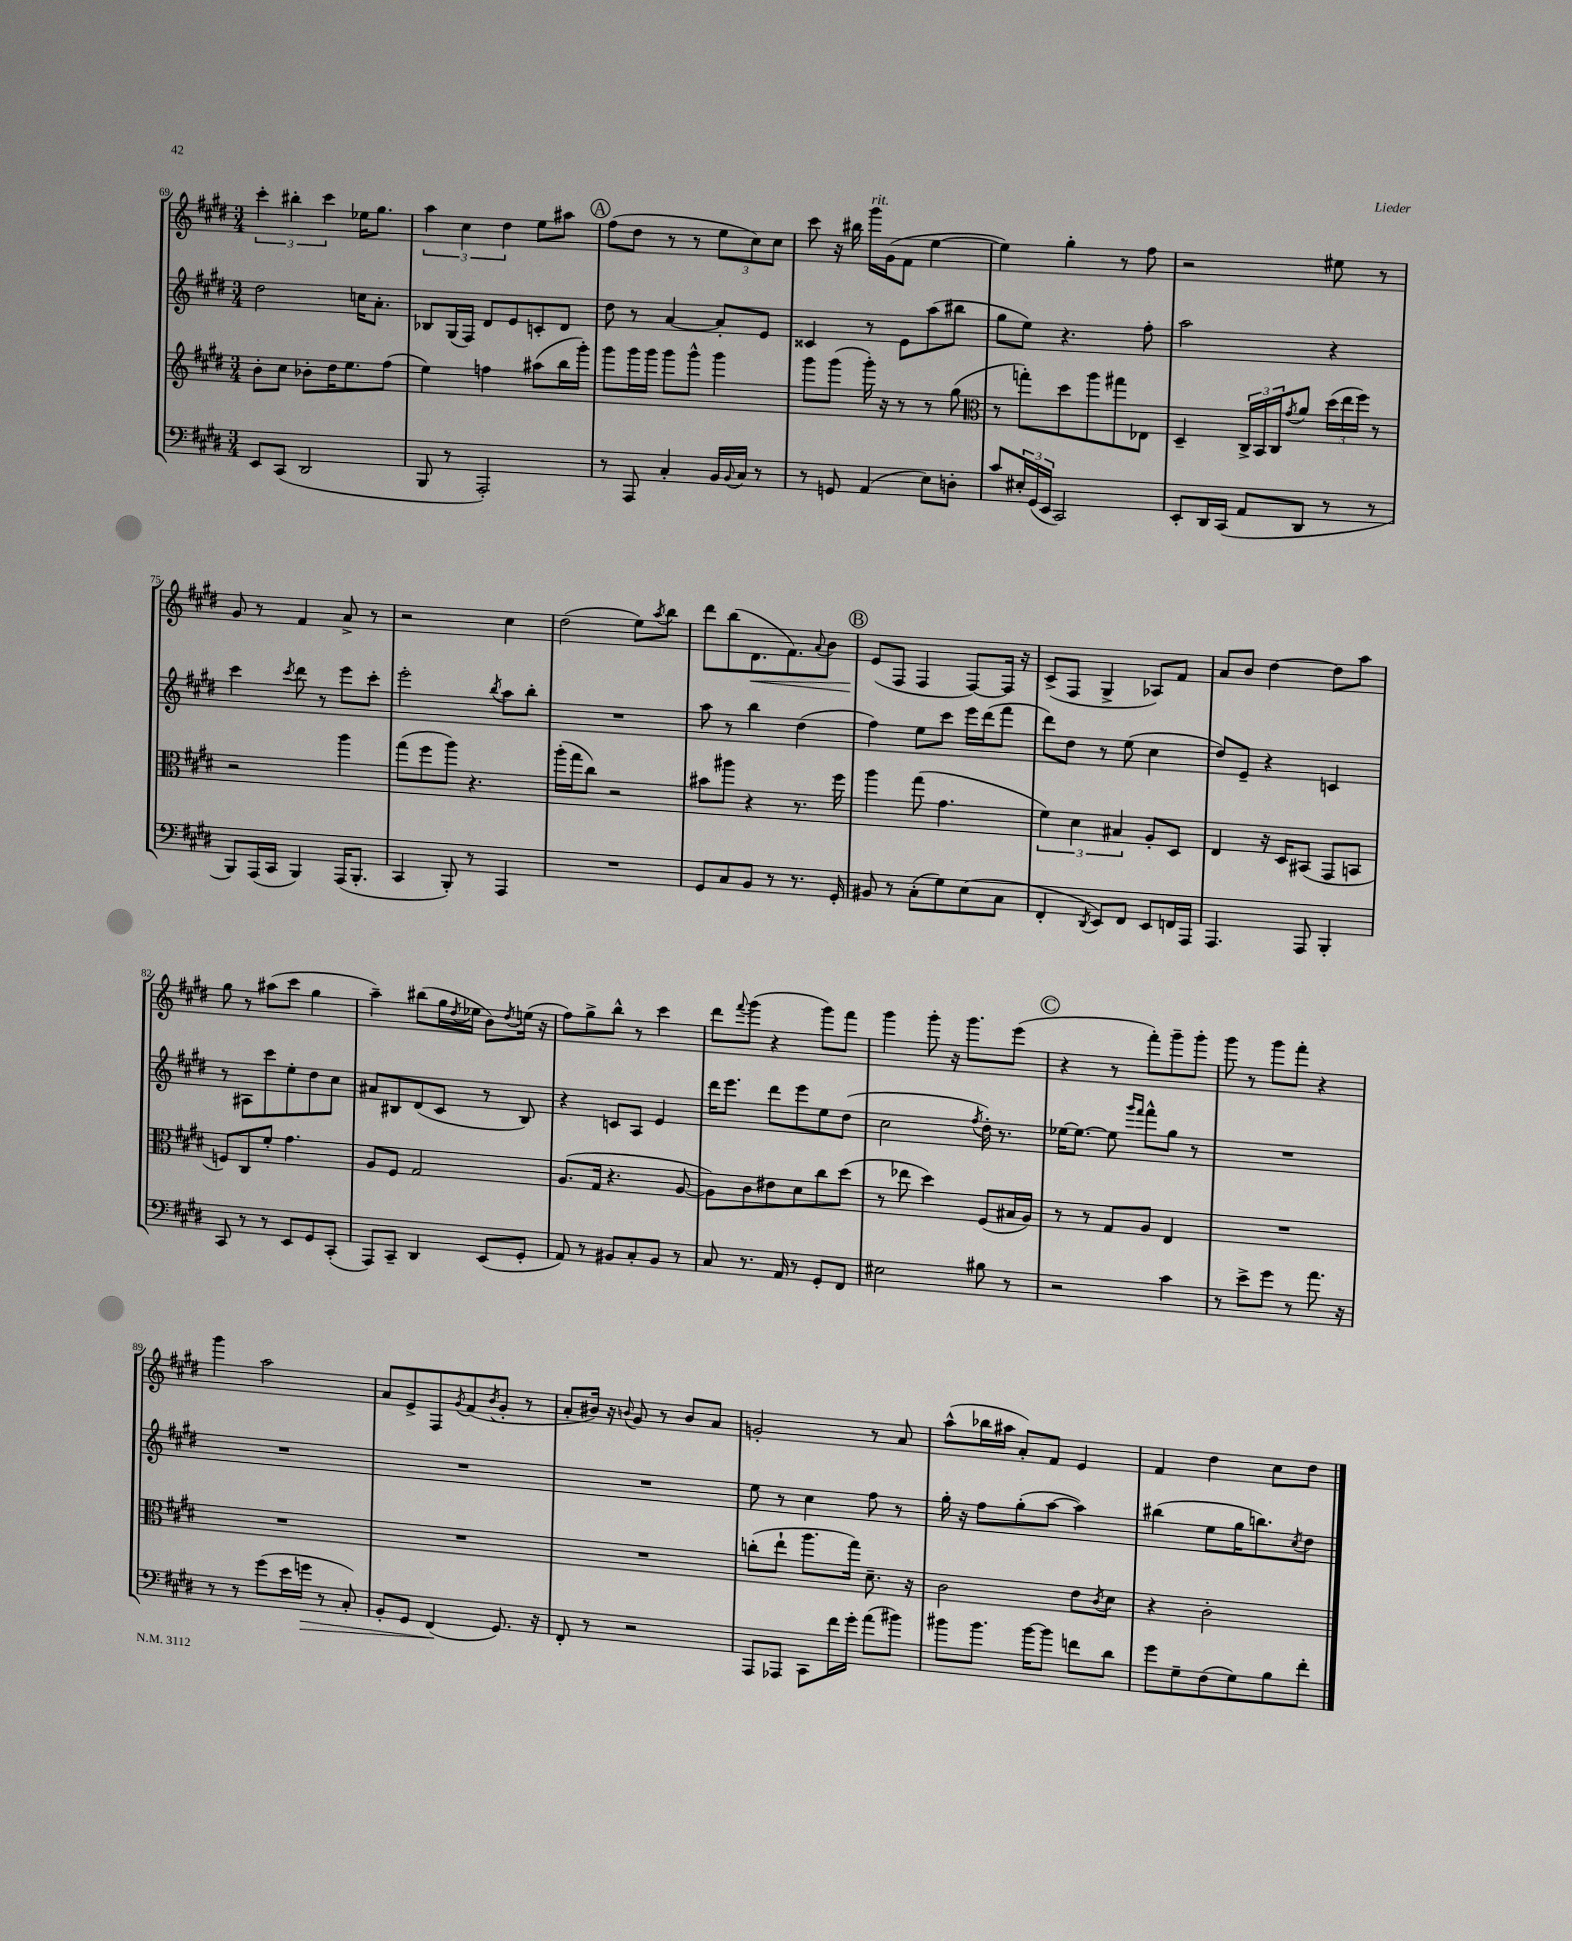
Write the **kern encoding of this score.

**kern	**dynam	**kern	**kern	**kern	**dynam
*part4	*part4	*part3	*part2	*part1	*part1
*staff4	*staff4	*staff3	*staff2	*staff1	*staff1
*clefF4	*	*clefG2	*clefG2	*clefG2	*
*k[f#c#g#d#]	*	*k[f#c#g#d#]	*k[f#c#g#d#]	*k[f#c#g#d#]	*
*M3/4	*	*M3/4	*M3/4	*M3/4	*
=69	=69	=69	=69	=69	=69
8EE/L	.	8b'\L	2dd#\	6ccc#'\	.
(8CC#/J	.	8cc#\J	.	.	.
.	.	.	.	6bb#X'\	.
2DD#/	.	8b-X'\L	.	.	.
.	.	.	.	6ccc#\	.
.	.	16dd#\K	.	.	.
.	.	8.ee\	.	.	.
.	.	.	16ccn\KL	16ee-X\KL	.
.	.	.	8.a'\J	8.gg#\J	.
.	.	(8ff#\J	.	.	.
=70	=70	=70	=70	=70	=70
8BBB/	.	4ee\)	8B-X/L	6aa\	.
8r	.	.	(16G#/L	.	.
.	.	.	.	6cc#\	.
.	.	.	16F#/JJ)	.	.
2AAA'/)	.	4ffn\	8d#/L	.	.
.	.	.	.	6dd#\	.
.	.	.	8e/	.	.
.	.	(8aa#X\L	8cn'/	8ee\L	.
.	.	16bb\L	8d#/J	8aa#X\J	.
.	.	16ggg#'\JJ)	.	.	.
!!LO:REH:place=s1:t=A
=71	=71	=71	=71	=71	=71
8r	.	8ggg#\L	8dd#\	(8ff#\L	.
8AAA/	.	16ggg#\L	8r	8dd#\J	.
.	.	16ggg#\JJ	.	.	.
4C#'/	.	8ggg#\L	[4a/	8r	.
.	.	8ggg#^^\J	.	8r	.
16BB/LL	.	4ggg#\	8a'/L]	12ee\L	.
8qqBB/	.	.	.	.	.
16C#/JJ	.	.	.	.	.
.	.	.	.	12cc#\)	.
8r	.	.	8e/J	.	.
.	.	.	.	12cc#\J	.
=72	=72	=72	=72	=72	=72
8r	.	8ggg#\L	4c##X/	8ccc#\	.
8GGn/	.	(8ggg#\J	.	16r	.
.	.	.	.	16bb#X\	.
!	!	!	!	!LO:TX:a:i:t=rit.	!
(4AA/	.	16ggg#'\)	8r	16ggg#\LL	.
.	.	16r	.	(16g#\J	.
.	.	8r	8e\L	8f#\J	.
8E\L)	.	8r	(8aa\	[4ee\	.
8Dn'\J	.	(8gg#\	8bb#X\J	.	.
=73	=73	=73	=73	=73	=73
*	*	*clefC3	*	*	*
8c#/L	.	8r	8gg#\L	4ee\])	.
24E#X'/L	.	8ggn'\L)	8ee\J)	.	.
(24GG#/	.	.	.	.	.
24EE/JJ	.	.	.	.	.
2CC#/)	.	8dd#\	4.r	4gg#'\	.
.	.	8aa\	.	.	.
.	.	8gg#X\	.	8r	.
.	.	8E-X\J	8ff#'\	8ff#\	.
=74	=74	=74	=74	=74	=74
8EE'/L	.	4D#~/	2aa\	2r	.
16DD#/L	.	.	.	.	.
(16CC#/JJ	.	.	.	.	.
8AA/L	.	24C#^/LL	.	.	.
.	.	24BB/	.	.	.
.	.	24C#/J	.	.	.
.	.	8qg#/	.	.	.
8DD#/J	.	8a/J	.	.	.
8r	.	(24dd#\LL	4r	8ee#X\	.
.	.	24ee\	.	.	.
.	.	24ff#\JJ)	.	.	.
8r	.	8r	.	8r	.
!!LO:LB:g=z
=75	=75	=75	=75	=75	=75
8BBB/L)	.	2r	4ccc#\	8g#/	.
(16AAA/L	.	.	.	8r	.
16CC#/JJ	.	.	.	.	.
.	.	.	8qccc#/	.	.
4BBB/)	.	.	8ddd#\	4f#/	.
.	.	.	8r	.	.
(16AAA/KL	.	4aa\	8eee\L	8a^/	.
8.BBB'/J	.	.	.	.	.
.	.	.	8ccc#'\J	8r	.
=76	=76	=76	=76	=76	=76
4CC#/	.	(8gg#\L	2eee'\	2r	.
.	.	8ff#\	.	.	.
8BBB'/)	.	8aa\J)	.	.	.
8r	.	4.r	.	.	.
.	.	.	8qbb/	.	.
4AAA/	.	.	8aa\L	4cc#\	.
.	.	.	8bb'\J	.	.
=77	=77	=77	=77	=77	=77
2.r	.	(16aa'\LL	2.r	(2dd#\	.
.	.	16gg#\J	.	.	.
.	.	8cc#\J)	.	.	.
.	.	2r	.	.	.
.	.	.	.	8ee\L)	.
.	.	.	.	8qaa/	.
.	.	.	.	8bb\J	.
=78	=78	=78	=78	=78	=78
8GG#/L	.	8b#X\L	8aa\	8ddd#\L	.
8C#/	.	8aa#X\J	8r	(8bb\	.
!	!	!	!	!	!LO:HP:b
8BB/J	.	4r	4bb\	8.d#\	<
8r	.	.	.	.	.
.	.	.	.	8.f#\)	.
8.r	.	8.r	(4dd#\	.	.
.	.	.	.	8qqa/	.
.	.	.	.	8b\J	.
16GG#'/	.	16ff#\	.	.	.
!!LO:REH:place=s1:t=B
=79	=79	=79	=79	=79	=79
8BB#X/	.	4aa\	4ff#\)	(8e/L	.
8r	.	.	.	8F#/J	[
(8C#'\L	.	(8gg#\	8ee\L	4F#/	.
8G#\)	.	4.g#\	8ccc#\J	.	.
(8E\	.	.	16eee\LL	[8F#/L)	.
.	.	.	(16ddd#\J	.	.
8C#\J	.	.	8fff#\J	16F#/Jk]	.
.	.	.	.	16r	.
=80	=80	=80	=80	=80	=80
4FF#'/	.	6f#\)	8ddd#\L)	(8c#^/L	.
.	.	.	8dd#\J	8F#/J	.
.	.	6d#\	.	.	.
8qDD#/	.	.	.	.	.
8EE/L)	.	.	8r	4G#^/	.
.	.	6B#X/	.	.	.
8FF#/J	.	.	(8ee\	.	.
8EE/L	.	8A'/L	4cc#\	8A-X/L)	.
16FFn/L	.	8D#/J	.	8f#/J	.
16AAA/JJ	.	.	.	.	.
=81	=81	=81	=81	=81	=81
4.AAA/	.	4E/	8dd#/L)	8a/L	.
.	.	.	8e~/J	8b/J	.
.	.	16r	4r	[4dd#\	.
.	.	16D#/KL	.	.	.
8AAA/	.	(8BB#X/J	.	.	.
4BBB'/	.	8GG#/L	4cn/	8dd#\L]	.
.	.	8BBn/J	.	8aa\J	.
!!LO:LB:g=z
=82	=82	=82	=82	=82	=82
8CC#/	.	8Fn/L)	8r	8gg#\	.
8r	.	8C#/	8A#X\L	8r	.
8r	.	8f#'/J	8ccc#\	(8aa#X\L	.
8EE/L	.	4.g#\	8ee'\	8ccc#\J	.
8GG#/	.	.	8dd#\	4gg#\	.
(8CC#'/J	.	.	8cc#\J	.	.
=83	=83	=83	=83	=83	=83
8AAA/L)	.	8A/L	8a#X/L	4aa~\)	.
8CC#~/J	.	8F#/J	8B#X/	.	.
4DD#/	.	2G#/	(8d#/	(8bb#X\L	.
.	.	.	8c#/J	16gg#\L	.
.	.	.	.	8qdd#/	.
.	.	.	.	16ee-X\JJ	.
(8EE/L	.	.	8r	8b\L)	.
.	.	.	.	8qdd#/	.
8GG#'/J	.	.	8B#/)	(16een\Jk	.
.	.	.	.	16r	.
=84	=84	=84	=84	=84	=84
8AA/)	.	(8.A/L	4r	8ff#\L)	.
8r	.	.	.	8gg#^\	.
.	.	16G#/Jk	.	.	.
8BB#X/L	.	4.r	8cn/L	8bb^^\J	.
8C#'/	.	.	8A/J	8r	.
8BB#/J	.	.	4e/	4ccc#\	.
8r	.	[8A/	.	.	.
=85	=85	=85	=85	=85	=85
8C#/	.	8A\L])	16ddd#\KL	8ddd#\L	.
.	.	.	8.eee\J	.	.
.	.	.	.	8qqfff#/	.
8.r	.	8c#\	.	(8ggg#\J	.
.	.	8e#X\	8ddd#\L	4r	.
16AA/	.	.	.	.	.
8r	.	8d#\	8eee\	.	.
8GG#'/L	.	8cc#\	8ee\	8ggg#\L)	.
8FF#/J	.	(8dd#\J	(8dd#\J	8fff#\J	.
=86	=86	=86	=86	=86	=86
2E#X\	.	8r	2cc#\	4ggg#\	.
.	.	8ee-X\	.	.	.
.	.	4dd#\)	.	8ggg#'\	.
.	.	.	.	16r	.
.	.	.	.	8.ggg#\L	.
.	.	.	8qff#/	.	.
8B#X\	.	(8F#/L	16dd#'\)	.	.
.	.	.	8.r	.	.
8r	.	16B#X/L	.	(8eee\J	.
.	.	16A/JJ)	.	.	.
!!LO:REH:place=s1:t=C
=87	=87	=87	=87	=87	=87
2r	.	8r	[16ee-X\KL	4r	.
.	.	.	8.ee-\J_	.	.
.	.	8r	.	.	.
.	.	8G#/L	8ee-\]	8r	.
.	.	.	16qqggg#/LL	.	.
.	.	.	16qqfff#/JJ	.	.
.	.	8A/J	8fff#^^\L	8fff#'\L)	.
4c#\	.	4E/	8gg#\J	8ggg#~\	.
.	.	.	8r	8ggg#'\J	.
=88	=88	=88	=88	=88	=88
8r	.	2.r	2.r	8ggg#\	.
8e^\L	.	.	.	8r	.
8g#\J	.	.	.	8ggg#\L	.
8r	.	.	.	8fff#'\J	.
8.a\	.	.	.	4r	.
16r	.	.	.	.	.
!!LO:LB:g=z
=89	=89	=89	=89	=89	=89
8r	.	2.r	2.r	4ggg#\	.
8r	.	.	.	.	.
(8g#\L	.	.	.	2aa\	.
16e\L	.	.	.	.	.
!	!LO:HP:b	!	!	!	!
16gn\JJ	>	.	.	.	.
8r	.	.	.	.	.
8C#'/)	.	.	.	.	.
=90	=90	=90	=90	=90	=90
8BB'/L	.	2.r	2.r	8a/L	.
8GG#/J	.	.	.	8e^/	.
(4FF#/	.	.	.	8F#/	.
.	.	.	.	8qg#/	.
.	.	.	.	(8f#/	.
.	.	.	.	8qb/	.
8.GG#/)	]	.	.	8g#'/J	.
.	.	.	.	8r	.
16r	.	.	.	.	.
=91	=91	=91	=91	=91	=91
8FF#'/	.	2.r	2.r	8a'/L	.
8r	.	.	.	16b#X/Jk)	.
.	.	.	.	16r	.
.	.	.	.	8qqbn/	.
2r	.	.	.	8g#/	.
.	.	.	.	8r	.
.	.	.	.	8b/L	.
.	.	.	.	8a/J	.
=92	=92	=92	=92	=92	=92
8AAA/L	.	(8ccn'\L	8ee\	2gn'/	.
8AAA-X/J	.	8ee`\J	8r	.	.
8CC#\L	.	8.aa\L	4cc#\	.	.
16f#\L	.	.	.	.	.
16g#'\JJ	.	16gg#\Jk)	.	.	.
(8a\L	.	8.d#~\	8ff#\	8r	.
8b#X\J)	.	.	8r	8a/	.
.	.	16r	.	.	.
=93	=93	=93	=93	=93	=93
8b#X\L	.	2c#\	16gg#'\	(8aa^^\L	.
.	.	.	16r	.	.
8.b#\J	.	.	8ff#\L	16bb-X\L	.
.	.	.	.	16aa#X\JJ	.
.	.	.	(8gg#'\	8a'/L)	.
[16b#\KL	.	.	.	.	.
8b#\J]	.	.	[8aa\J	8f#/J	.
8fn\L	.	8e\L	4aa\])	4e/	.
.	.	8qc#/	.	.	.
8d#\J	.	8d#\J	.	.	.
=94	=94	=94	=94	=94	=94
8g#\L	.	4r	(4bb#X\	4f#/	.
8G#~\	.	.	.	.	.
(8F#\	.	2c#'\	8ee\L	4dd#\	.
8G#\)	.	.	16gg#\K	.	.
.	.	.	8.bbn\)	.	.
8B\	.	.	.	8cc#\L	.
.	.	.	8qcc#/	.	.
8f#'\J	.	.	8dd#\J	8dd#\J	.
==	==	==	==	==	==
*-	*-	*-	*-	*-	*-
